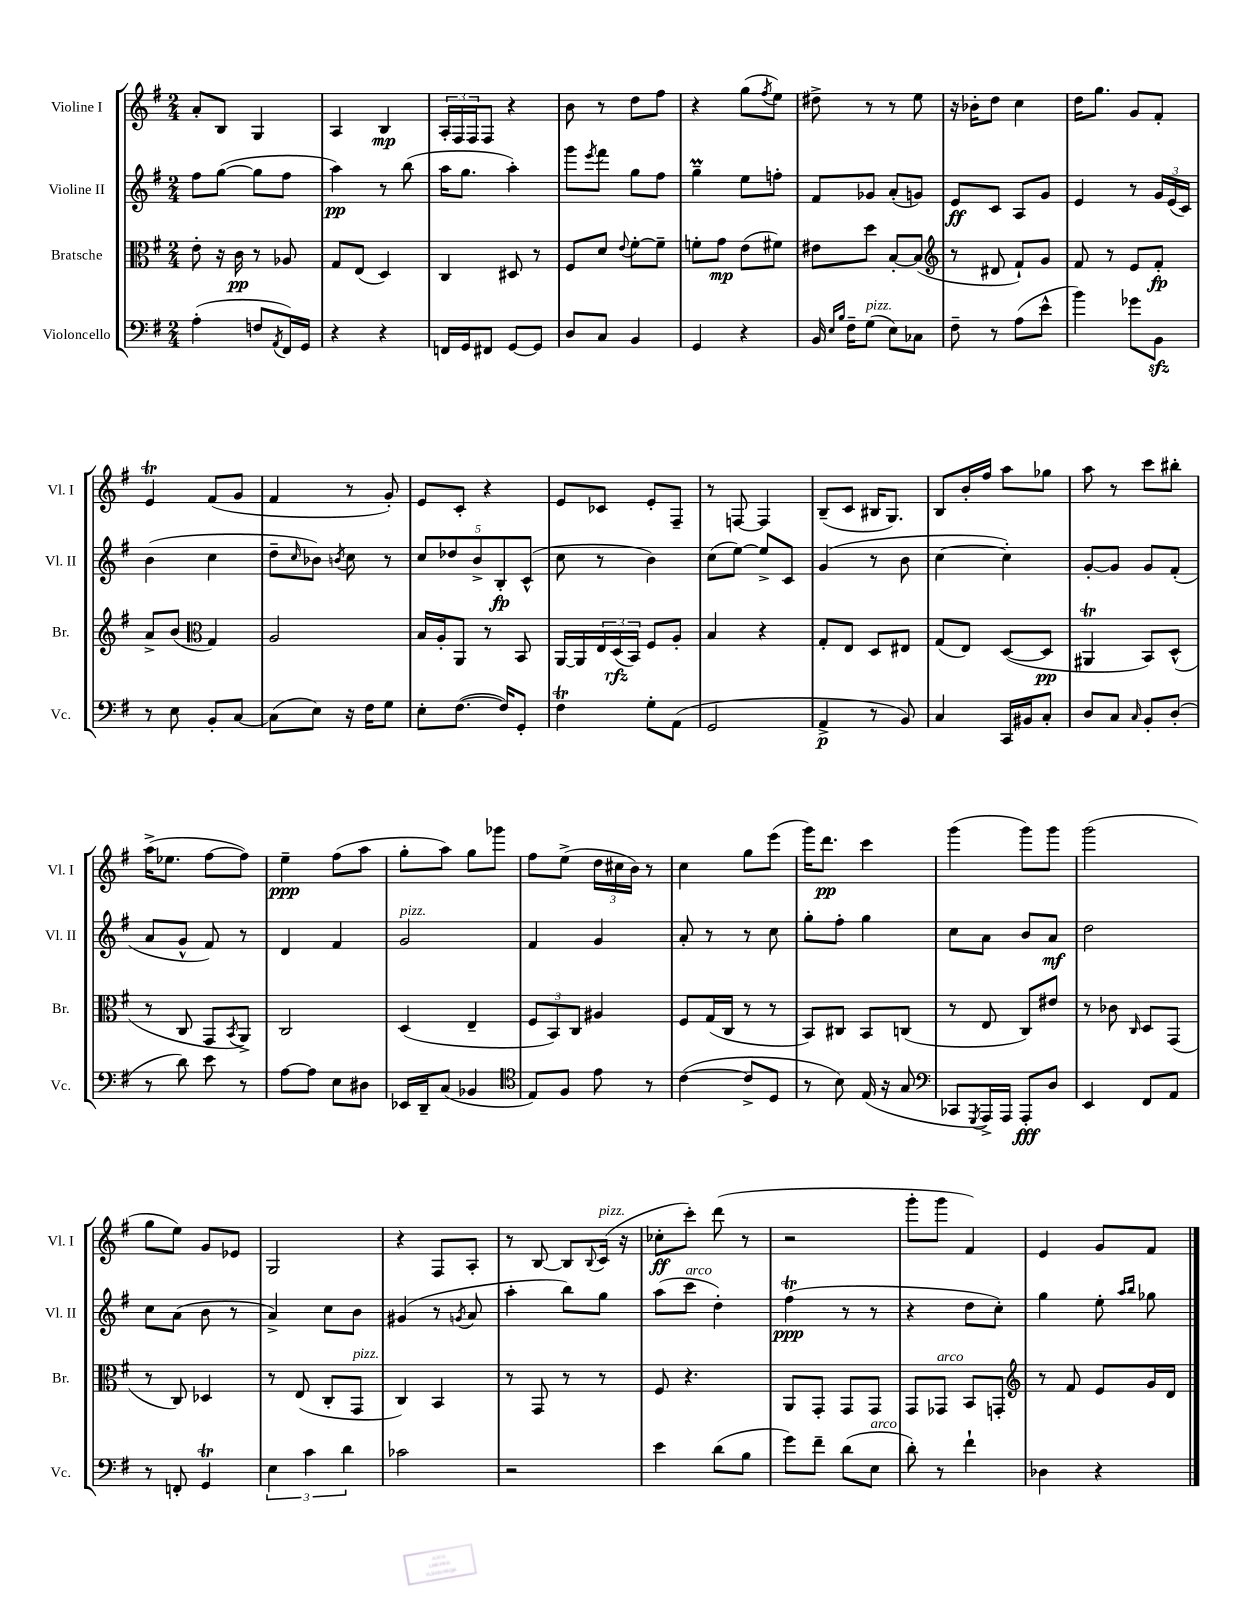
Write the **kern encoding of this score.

**kern	**kern	**kern	**kern
*staff4	*staff3	*staff2	*staff1
*clefF4	*clefC3	*clefG2	*clefG2
*k[f#]	*k[f#]	*k[f#]	*k[f#]
*M2/4	*M2/4	*M2/4	*M2/4
(4A'	8e'	8ff#	8a'
.	16r	([8gg	8B
.	16c	.	.
8F	8r	8gg]	4G
8qAA	.	.	.
16FF#)	8A-	8ff#	.
16GG	.	.	.
=	=	=	=
4r	8G	4aa)	4A
.	(8E	.	.
4r	4D)	8r	4B
.	.	(8bb	.
=	=	=	=
16FF	4C	16aa	24A'
.	.	.	24F#
16GG	.	8.gg	.
.	.	.	24F#
8FF#	.	.	8F#
[8GG	8D#	4aa')	4r
8GG]	8r	.	.
=	=	=	=
8D	8F#	8ggg	8b
.	.	8qeee	.
8C	8d	8fff#	8r
.	8qqe	.	.
4BB	[8f#'	8gg	8dd
.	8f#~]	8ff#	8ff#
=	=	=	=
4GG	8f'	4gg~	4r
.	8g	.	.
4r	(8e	8ee	(8gg
.	.	.	8qff#
.	8f#)	8ff'	8ee)
=	=	=	=
16BB	8e#	8f#	8dd#^
16qqE	.	.	.
16qqB	.	.	.
16F#~	.	.	.
(8G	8dd	8g-	8r
8E)	[8B'	(8a'	8r
8C-	(8B]	8g)	8ee
=	=	=	=
*	*clefG2	*	*
8F#~	8r	8e	16r
.	.	.	16b-'
8r	8d#	8c	8dd
(8A	8f#`)	8A	4cc
8e^^	8g	8g	.
=	=	=	=
4b)	8f#	4e	16dd
.	.	.	8.gg
.	8r	.	.
8g-	8e	8r	8g
8BB	8f#'	24g	8f#'
.	.	(24e	.
.	.	24c)	.
=	=	=	=
8r	8a^	(4b	4e
8E	(8b	.	.
*	*clefC3	*	*
8BB'	4G)	4cc	(8f#
[8C	.	.	8g
=	=	=	=
(8C]	2A	8dd~	4f#
.	.	16qqcc	.
8E)	.	8b-)	.
.	.	8qb	.
16r	.	8cc	8r
16F#	.	.	.
8G	.	8r	8g')
=	=	=	=
8E'	16B	10cc	8e
.	16A'	.	.
.	.	10dd-	.
([8.F#	8AA	.	8c'
.	.	10b^	.
.	8r	.	4r
.	.	10B'	.
16F#])	.	.	.
8GG'	8BB	.	.
.	.	(10c^^	.
=	=	=	=
4F#	[16AA	8cc	8e
.	16AA]	.	.
.	24E	8r	8c-
.	(24D	.	.
.	24BB)	.	.
8G'	8F#	4b)	8e'
(8AA	8A'	.	8F#~
=	=	=	=
2GG	4B	(8cc	8r
.	.	[8ee)	[8F
.	4r	8ee^]	4F]
.	.	8c	.
=	=	=	=
4AA^	8G'	(4g	(8B~
.	8E	.	8c
8r	8D	8r	16B#
.	.	.	8.G)
8BB)	8E#	8b	.
=	=	=	=
4C	(8G	[4cc	8B
.	8E)	.	16b'
.	.	.	16ff#
16CC	([8D	4cc'])	8aa
16BB#	.	.	.
8C'	8D]	.	8gg-
=	=	=	=
8D	4AA#	[8g'	8aa
8C	.	8g]	8r
16qqC	.	.	.
8BB'	8BB)	8g	8ccc
(8D'	(8D^^	(8f#'	8bb#'
=	=	=	=
8r	8r	8a	(16aa^
.	.	.	8.ee-
8d)	8C	8g^^	.
8e	8GG	8f#)	[8ff#
.	8qBB	.	.
8r	8AA^)	8r	8ff#])
=	=	=	=
[8A	2C	4d	4ee~
8A]	.	.	.
8E	.	4f#	(8ff#
8D#	.	.	8aa
=	=	=	=
16EE-	(4D	2g	8gg'
16DD~	.	.	.
(8C	.	.	8aa)
4BB-	4E~	.	8gg
.	.	.	8ggg-
=	=	=	=
*clefC4	*	*	*
8E)	12F#	4f#	8ff#
.	12BB)	.	.
8F#	.	.	(8ee^
.	12C	.	.
8e	4A#	4g	24dd
.	.	.	24cc#
.	.	.	24b)
8r	.	.	8r
=	=	=	=
([4c	8F#	8a'	4cc
.	(16G	8r	.
.	16C	.	.
8c^]	8r	8r	8gg
8D	8r	8cc	(8eee
=	=	=	=
8r	8BB)	8gg'	16ggg)
.	.	.	8.ddd
8B)	8C#	8ff#'	.
(16E	8BB	4gg	4ccc
16r	.	.	.
8G	(8C	.	.
=	=	=	=
*clefF4	*	*	*
8CC-	8r	8cc	(4ggg
8qGGG	.	.	.
16AAA^)	8E	8a	.
16AAA	.	.	.
8AAA'	8C)	8b	8ggg)
8D	8e#	8a	8ggg
=	=	=	=
4EE	8r	2dd	(2ggg
.	8c-	.	.
.	16qqC	.	.
8FF#	8D	.	.
8AA	(8GG	.	.
=	=	=	=
8r	8r	8cc	8gg
8FF'	8C)	(8a	8ee)
4GG	4D-	8b	8g
.	.	8r	8e-
=	=	=	=
6E	8r	4a^)	2G
.	(8E	.	.
6c	.	.	.
.	8C'	8cc	.
6d	.	.	.
.	8GG	8b	.
=	=	=	=
2c-	4C)	(4g#	4r
.	4BB	8r	8F#
.	.	8qg	.
.	.	8a	8A'
=	=	=	=
2r	8r	4aa'	8r
.	8GG	.	[8B
.	8r	8bb)	8B]
.	.	.	8qqB
.	8r	8gg	(16c
.	.	.	16r
=	=	=	=
4e	8F#	(8aa	8cc-'
.	4.r	8ccc	8ccc')
(8d	.	4dd')	(8ddd
8B	.	.	8r
=	=	=	=
8g)	8AA	(4ff#	2r
8f#~	8GG'	.	.
(8d	8GG	8r	.
8E	8GG	8r	.
=	=	=	=
8d')	8GG	4r	8ggg'
8r	8GG-	.	8ggg
4f#`	8BB	8dd	4f#)
.	8GG'	8cc')	.
=	=	=	=
*	*clefG2	*	*
4D-	8r	4gg	4e
.	8f#	.	.
4r	8e	8ee'	8g
.	.	16qqaa	.
.	.	16qqbb	.
.	16g	8gg-	8f#
.	16d	.	.
==	==	==	==
*-	*-	*-	*-
